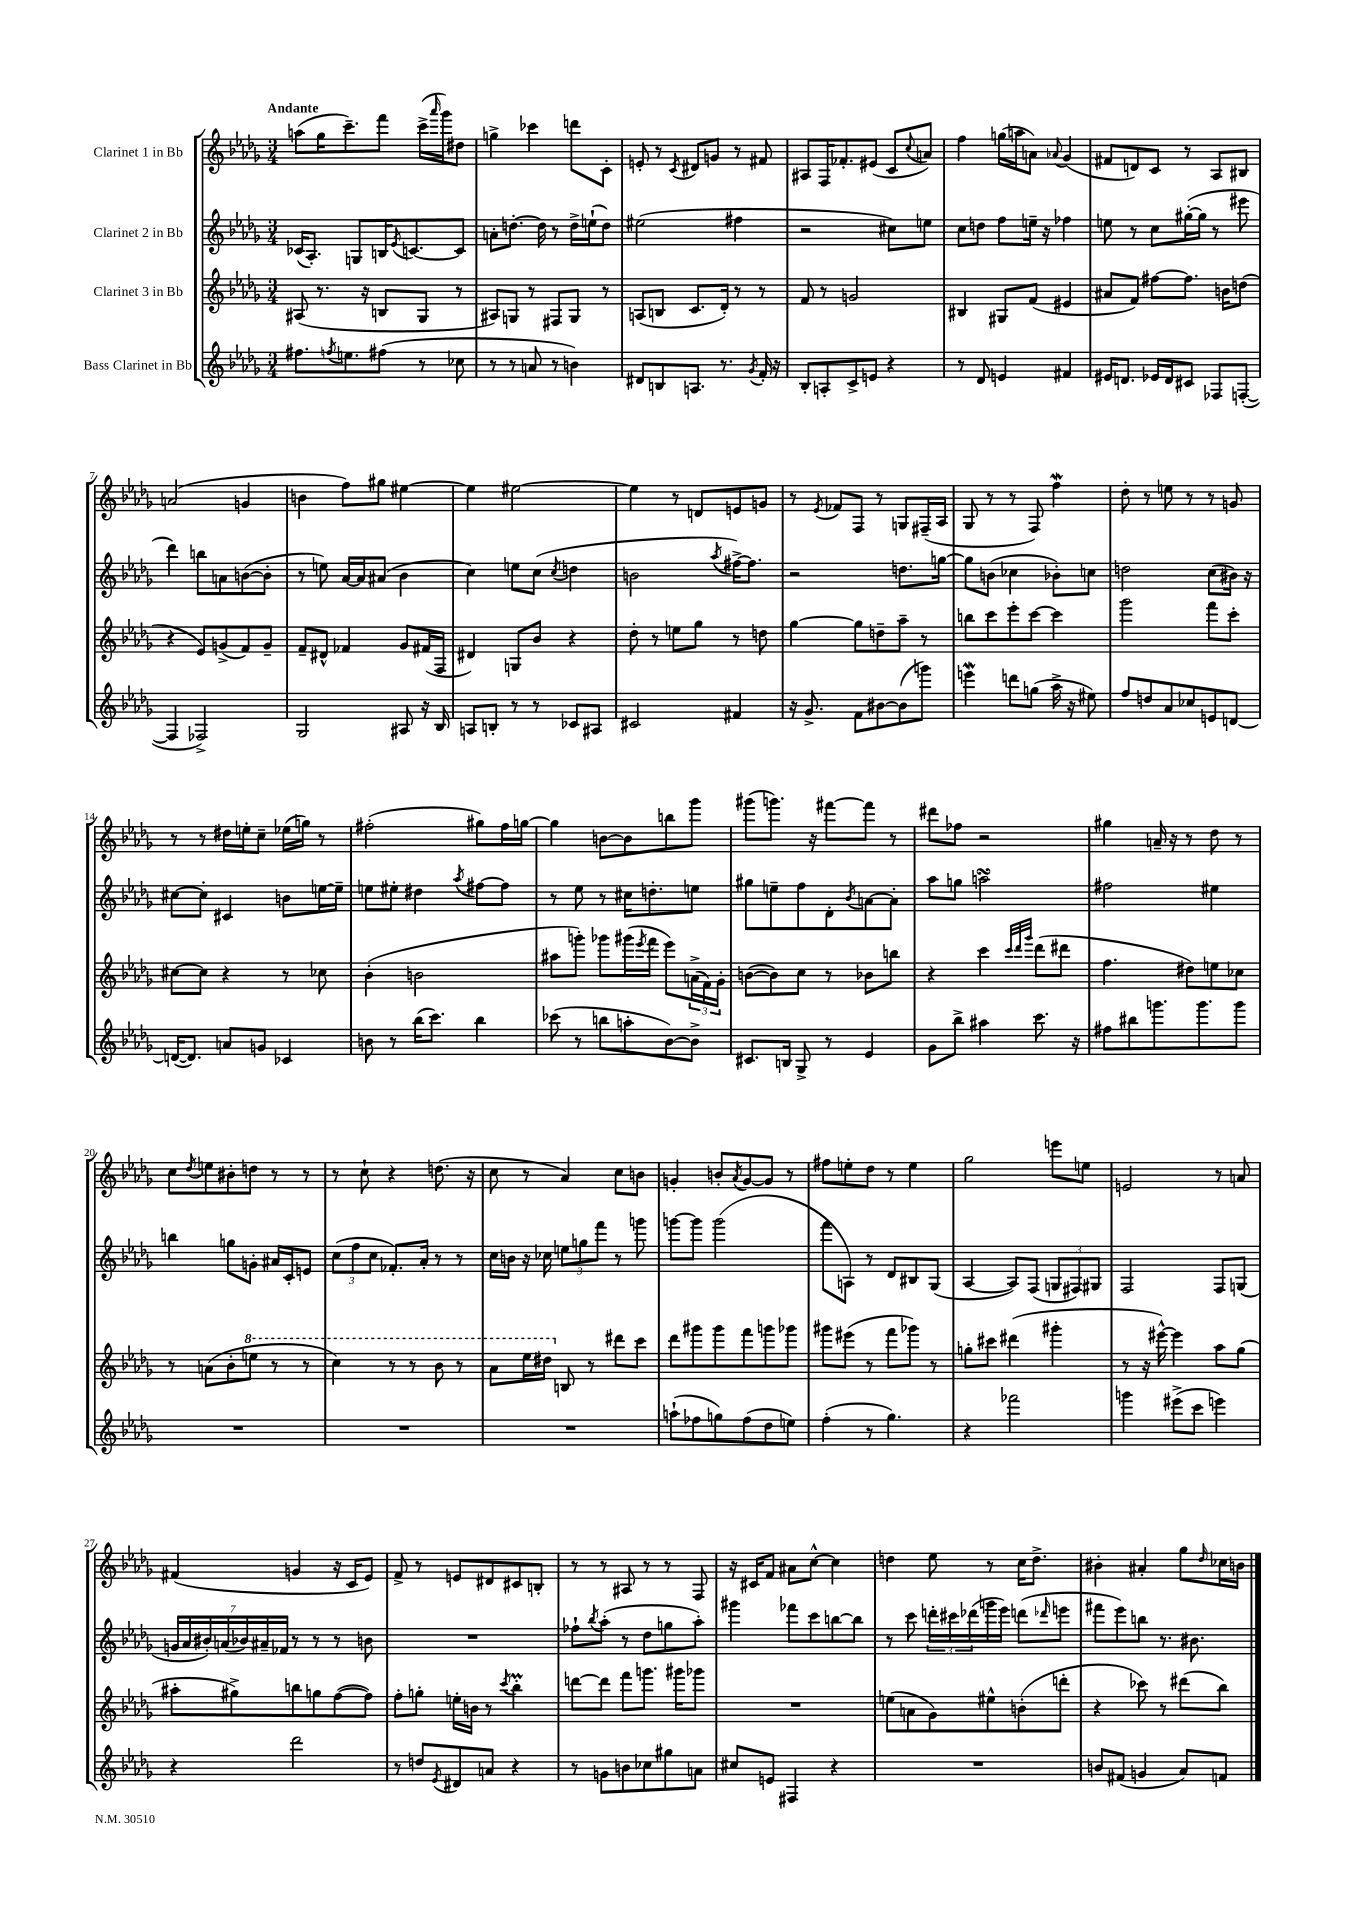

**kern	**kern	**kern	**kern
*part4	*part3	*part2	*part1
*staff4	*staff3	*staff2	*staff1
*I"Bass Clarinet in Bb	*I"Clarinet 3 in Bb	*I"Clarinet 2 in Bb	*I"Clarinet 1 in Bb
*clefG2	*clefG2	*clefG2	*clefG2
*k[b-e-a-d-g-]	*k[b-e-a-d-g-]	*k[b-e-a-d-g-]	*k[b-e-a-d-g-]
*M3/4	*M3/4	*M3/4	*M3/4
=1	=1	=1	=1
!	!	!	!LO:TX:a:B:t=Andante
8.ff#X\L	(8A#X/	(16c-X/KL	(8aan\L
.	.	8.A-'/J)	.
.	8.r	.	16gg-\K
8qffn/	.	.	.
8.een\	.	.	8.ccc~\)
.	.	8Gn/L	.
.	16r	.	.
(8ff#X\J	8Bn/L	16Bn/K	8fff\J
.	.	8qe-/	.
.	.	[8.cn/	.
8r	8G-/J	.	(16ccc^\LL
.	.	.	16qqaaa-/
.	.	.	16ggg-\J)
8cc-X\	8r	8c/J]	8dd#X\J
=2	=2	=2	=2
8r	8A#X/L)	8an'\L	4ggn^\
8r	8Gn/J	[8.ddn'\J	.
8an/	8r	.	4ccc-X\
.	.	16dd\]	.
8r	8F#X/L	8r	.
4bn\)	8G/J	16dd^\LL	8dddn\L
.	.	(16een`\J	.
.	8r	8dd\J)	8c'\J
=3	=3	=3	=3
8d#X/L	(8An/L	(2ee#X\	8en'/
8Bn/	8Bn/J	.	8r
.	.	.	8qc/
8.An/J	8.c/L	.	8d#X/L
.	.	.	8gn/J
8.r	16d-'/Jk)	.	.
.	8r	4ff#X\	8r
8qg-/	.	.	.
16f'/	8r	.	8f#X/
16r	.	.	.
=4	=4	=4	=4
8B-'/L	8f/	2r	8A#X/L
8An'/	8r	.	16F/K
.	.	.	8.f-X'/
8c^/	2gn/	.	.
8en/J	.	.	(8e#X/J
4r	.	8cc#X\L)	8c/L
.	.	.	8qqcc/
.	.	8een\J	8an/J)
=5	=5	=5	=5
8r	4B#X/	8cc\L	4ff\
8d-/	.	8ddn\J	.
4en/	8G#X/L	8ff\L	(16ggn\LL
.	.	.	16aan\J
.	(8f/J	16een~\Jk	8an\J)
.	.	16r	.
.	.	.	8qqa-X/
4f#X/	4e#X/	4ff-X\	(4g-/
=6	=6	=6	=6
16e#X/KL	8a#X/L	8een\	8f#X/L
8.dn/J	.	.	.
.	8f/J)	8r	8dn/)
16e-X/LL	[8ff#X\L	8cc\L	8c/J
16d/J	.	.	.
8c#X/J	8.ff#\J]	([16gg#X'\L	8r
.	.	16gg#\JJ]	.
8F-X/L	.	8r	8A-/L
.	16bn\KL	.	.
([8Fn'/J	(8ddn\J	8eee#X\	8B#X/J
!!LO:LB:g=z
=7	=7	=7	=7
4F/]	4r	4ddd-\)	(2an/
2F-X^/)	8e-/L)	8bbn\L	.
.	(8gn^/	8an\	.
.	8f/)	([8bn\	4gn/
.	8g~/J	8b'\J]	.
=8	=8	=8	=8
2G-/	8f~/L	8r	4bn\
.	8d#X^^/J	8een\)	.
.	4f-X/	[16a-/LL	8ff\L)
.	.	16a-/J]	.
.	.	(8a#X/J	8gg#X\J
8A#X/	8g-/L	4b-\	[4ee#X\
16r	(16f#X/L	.	.
16B-/	16F/JJ	.	.
=9	=9	=9	=9
8An/L	4d#X/)	4cc\)	4ee#\]
8Bn'/J	.	.	.
8r	8Gn/L	8een\L	[2ee#X\
8r	8b-/J	(8cc\J	.
.	.	8qcc/	.
8c-X/L	4r	4ddn\	.
8A#X/J	.	.	.
=10	=10	=10	=10
2c#X/	8dd-'\	2bn\	4ee#\]
.	8r	.	.
.	8een\L	.	8r
.	8gg-\J	.	8dn/L
.	.	8qaa-/	.
4f#X/	8r	[16ff#X^\KL)	8en/
.	.	8.ff#\J]	.
.	8ddn\	.	8gn/J
=11	=11	=11	=11
16r	[4gg-\	2r	8r
8.g-^/	.	.	.
.	.	.	8qe-/
.	.	.	8f-X/L
8f\L	8gg-\L]	.	8F/J
[8b#X\	8ddn~\	.	8r
(8b#\]	8aa-~\J	8.ddn\L	8Gn/L
8gggn\J)	8r	.	(16F#X~/L
.	.	[16ggn\Jk	16A-/JJ
=12	=12	=12	=12
4eeenW\	8bbn\L	8gg\L]	8G-/
.	8ccc\	(8bn\J	8r
8dddn\L	8eee-'\	4cc-X\	8r
(8ggn\J	[8ccc\J	.	8F/)
16aa-^\	4ccc\]	8b-X'\L)	4ffW\
16r	.	.	.
8ee#X\)	.	8ccn\J	.
=13	=13	=13	=13
8ff/L	2ggg-\	2ddn\	8dd-'\
8ddn/	.	.	8r
8a-/	.	.	8een\
8cc-X/	.	.	8r
8en/	8fff\L	(8cc\L	8r
[8dn/J	8ccc'\J	16b#X\Jk)	8gn/
.	.	16r	.
!!LO:LB:g=z
=14	=14	=14	=14
(16dn/KL_	[8cc#X\L	[8cc#X\L	8r
8.d/J])	.	.	.
.	8cc#\J]	8cc#'\J]	8r
8an/L	4r	4c#X/	16dd#X\LL
.	.	.	16een'\J
8gn/J	.	.	8cc~\J
4c-X/	8r	8bn\L	(16ee-X\LL
.	.	.	16ggn\JJ)
.	8cc-X\	[16een\L	8r
.	.	16ee~\JJ]	.
=15	=15	=15	=15
8bn\	(4b-'\	8een\L	(2ff#X'\
8r	.	8ee#X'\J	.
(16bb-\KL	2bn\	4dd#X\	.
8.ccc\J)	.	.	.
.	.	8qaa-/	.
4bb-\	.	[8ff#X\L	8gg#X\L)
.	.	8ff#\J]	16ff#\L
.	.	.	[16ggn\JJ
=16	=16	=16	=16
(8ccc-X\	8aa#X\L	8r	4gg\]
8r	8gggn'\J)	8ee-\	.
8bbn\L	8ggg-X\L	8r	[8bn\L
8aan'\	(16ggg#X\L	16cc#X\KL	8b\]
.	8qeee-/	.	.
.	16fff\JJ	8.ddn'\	.
[8b-\)	8eee-\L)	.	8bbn\
8b-^\J]	(24an^\L	8een\J	8ggg-\J
.	24f\)	.	.
.	24g-'\JJ	.	.
=17	=17	=17	=17
8.c#X/L	([8bn\L	8gg#X\L	(8ggg#X\L
.	8b\])	8een~\	8.gggn\J)
16Bn/Jk	.	.	.
8G-^/	8cc\J	8ff\	.
.	.	.	16r
8r	8r	8d-'\	[8fff#X\L
.	.	8qb-/	.
4e-/	8b-X\L	[8an\	8fff#\J]
.	8bbn\J	8a'\J]	8r
=18	=18	=18	=18
8g-\L	4r	8aa-\L	8ddd#X\L
8bb-^\J	.	8ggn\J	8ff-X\J
4aa#X\	4ccc\	2aansSsS\	2r
.	32qqccc/LLL	.	.
.	32qqddd-/	.	.
.	32qqggg-/JJJ	.	.
8.ccc\	(8ddd-\L	.	.
.	8ddd#X\J	.	.
16r	.	.	.
=19	=19	=19	=19
8ff#X\L	4.ff\	2ff#X\	4gg#X\
8bb#X\	.	.	.
8.gggn\	.	.	16an~/
.	.	.	16r
.	8dd#X\L)	.	8r
8.ggg\	.	.	.
.	8een\	4ee#X\	8dd-\
8ggg\J	8cc-X\J	.	8r
!!LO:LB:g=z
=20	=20	=20	=20
2.r	8r	4bbn\	8cc\L
.	.	.	8qdd-/
.	(8an\L	.	8een\
.	8b-'\	8ggn\L	8b#X'\
*	*8va	*	*
.	8eeen\J	8gn'\J	8ddn\J
.	8r	16a#X/LL	8r
.	.	16c'/J	.
.	8r	8en/J	8r
=21	=21	=21	=21
2.r	4ccc\)	(12cc\L	8r
.	.	12ff\	.
.	.	.	8cc`\
.	.	12cc\J	.
.	8r	8.f-X'/L)	4r
.	8r	.	.
.	.	16a-'/Jk	.
.	8bb-\	8r	(8.ddn\
.	8r	8r	.
.	.	.	16r
=22	=22	=22	=22
2.r	8aa-\L	16cc\LL	8cc\
.	.	16bn\JJ	.
.	16eee-\L	16r	8r
.	16ddd#X\JJ	16cc-X\	.
*	*X8va	*	*
.	8Bn/	12een\L	4a-/)
.	.	12ggn\	.
.	8r	.	.
.	.	12fff\J	.
.	8ddd#X\L	8r	8cc\L
.	8ccc\J	8gggn\	8bn\J
=23	=23	=23	=23
(8aan`\L	8ddd-\L	[8gggn\L	4gn'/
8ff-X\	8ggg#X\	8ggg\J]	.
8ggn\)	8ggg#\	(2ggg\	8bn'/L
.	.	.	8qa-/
(8ff-\	8fff\	.	[8g/
8dd-\	8gggn\	.	8g/J]
8een\J)	8ggg-X\J	.	8r
=24	=24	=24	=24
(4ff'\	8ggg#X\L	8fff\L	8ff#X\L
.	(8eee#X\J	8An\J)	8een'\
8r	8r	8r	8dd-\J
4.gg-\)	8fff\L	8d-/L	8r
.	8ggg-X\J)	8B#X/	4ee\
.	8r	(8G-/J	.
=25	=25	=25	=25
4r	8ggn'\L	[4A-/	2gg-\
.	8ccc#X\J	.	.
2fff-X\	(4ddd#X\	8A-/L])	.
.	.	(8F/J	.
.	4ggg#X'\	12Gn/L	8eeen\L
.	.	12F#X/)	.
.	.	.	8een\J
.	.	12G#X/J	.
=26	=26	=26	=26
4gggn\	8r	2F/	2en/
.	16r	.	.
.	[16eee#X^^\)	.	.
(8eee#X^\L	4eee#\]	.	.
8ccc\J	.	.	.
4eeen\)	8aa-\L	8F/L	8r
.	(8gg-\J	(8Gn/J	8an/
!!LO:LB:g=z
=27	=27	=27	=27
4r	8aa#X'\L	28gn/LL	(4f#X/
.	.	28a-/	.
.	.	28b#X'/)	.
.	.	(28an/	.
.	8gg#X^\)	.	.
.	.	28b-X/)	.
.	.	28a#X~/	.
.	.	28f-X/JJ	.
2ddd-\	8bbn\	8r	4gn/
.	8ggn\	8r	.
.	([8ff\	8r	16r
.	.	.	16c/KL
.	8ff\J])	8bn\	8e-/J)
=28	=28	=28	=28
8r	8ff'\L	2.r	8f^/
8ddn/L	8ggn'\J	.	8r
8qe-/	.	.	.
8d#X/	16een'\LL	.	8en/L
.	16bn\JJ	.	.
8an/J	8r	.	8d#X/
.	8qccc/	.	.
4r	4bb-M'\	.	8c#X/
.	.	.	8Bn'/J
=29	=29	=29	=29
8r	[8dddn\L	8ff-X`\L	8r
.	.	8qbb-/	.
8gn\L	8ddd\J]	(8aa-'\J	8r
8bn\	8fff\L	8r	8A#X/
8cc-X\	8.gggn\J	8dd-\L	8r
8gg#X\	.	8ggn\	8r
.	16ggg#X\KL	.	.
8an\J	8ggg-X\J	8aa-'\J)	8F/
=30	=30	=30	=30
8cc#X/L	2.r	4ggg#X\	16r
.	.	.	16c#X/KL
8en/J	.	.	8f/J
4F#X/	.	8fff-X\L	8a#X\L
.	.	8ccc\	[8cc^^\J
4r	.	[8bbn\	4cc\]
.	.	8bb\J]	.
=31	=31	=31	=31
2.r	(8een\L	8r	4ddn\
.	8an\	8ccc\	.
.	8g-\)	24dddn'\LL	8ee-\
.	.	24ccc#X\	.
.	.	(24ddd-X\	.
.	8ee#X^^\	16gggn\	8r
.	.	16eee-\JJ)	.
.	(8bn'\	(8dddn\L	16cc\KL
.	.	.	8.dd^\J
.	.	16qqddd-X/	.
.	8dddn'\J	8eeen\J	.
=32	=32	=32	=32
8bn/L	4r	8fff#X\L	4b#X'\
(8f#X/J	.	8eee-\)	.
4gn/	8ccc-X\)	8bbn\J	4a#X'/
.	8r	8.r	.
8a-/L)	(8ddd#X\L	.	8gg-\L
.	.	8.b#X\	.
.	.	.	16qqdd-/
8fn/J	8bb-\J)	.	16cc-X\L
.	.	.	16bn\JJ
==	==	==	==
*-	*-	*-	*-
